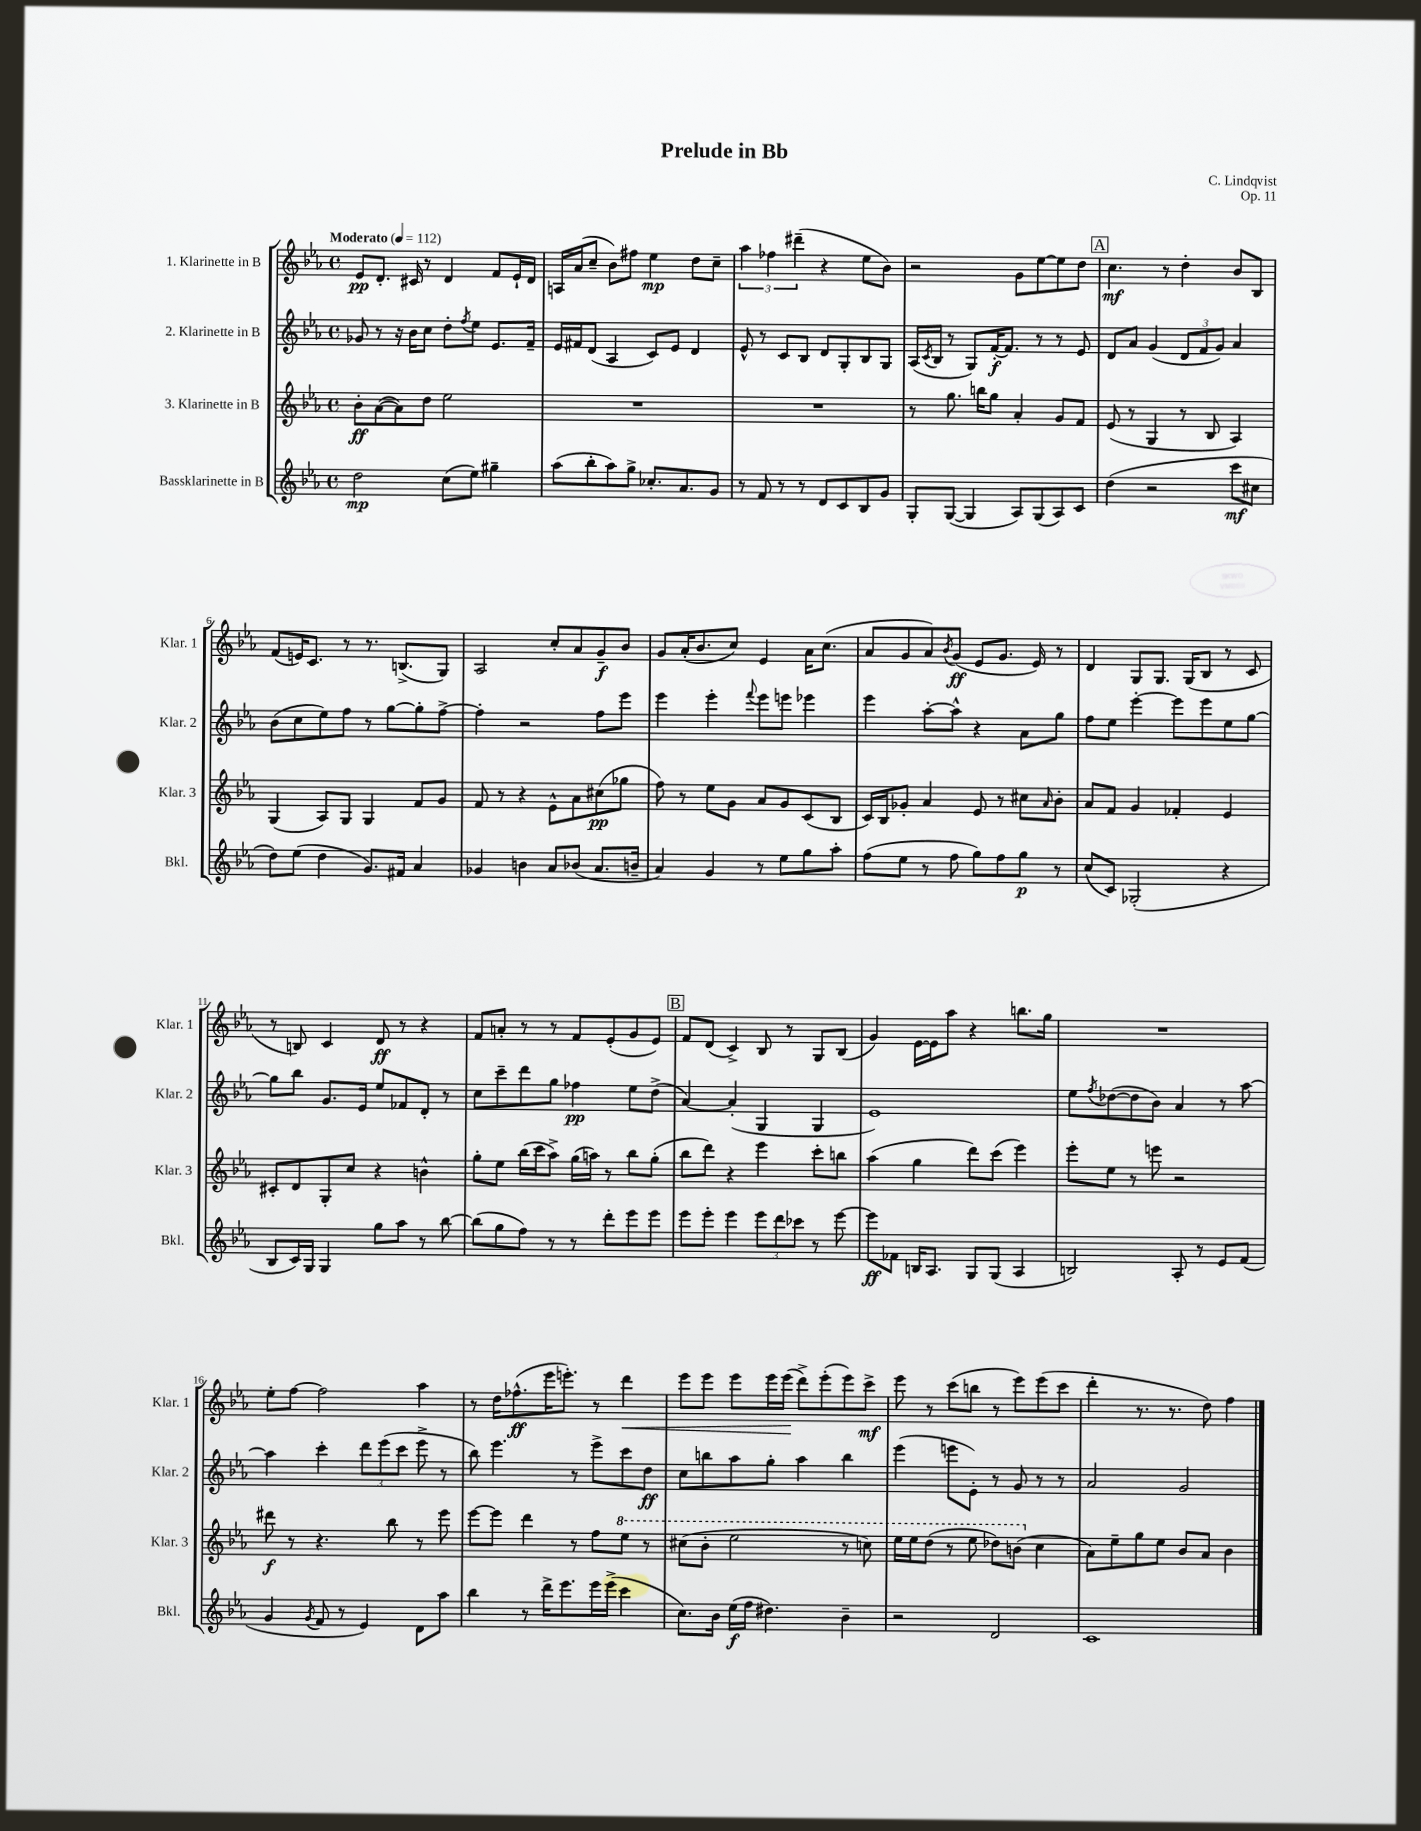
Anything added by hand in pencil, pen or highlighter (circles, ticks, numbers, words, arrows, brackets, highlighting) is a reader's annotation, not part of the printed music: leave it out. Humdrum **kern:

**kern	**kern	**kern	**kern
*staff4	*staff3	*staff2	*staff1
*clefG2	*clefG2	*clefG2	*clefG2
*k[b-e-a-]	*k[b-e-a-]	*k[b-e-a-]	*k[b-e-a-]
*M4/4	*M4/4	*M4/4	*M4/4
*met(c)	*met(c)	*met(c)	*met(c)
*MM112	*MM112	*MM112	*MM112
2dd\	8b-'\L	8g-/	8e-/L
.	([8a-\	8r	8.d'/J
.	8a-\])	16r	.
.	.	16b-\LK	16c#/
.	8dd\J	8cc\J	8r
(8cc\L	2ee-\	8dd'\L	4d/
.	.	8qff/	.
8ee-\J)	.	8ee-\J	.
4gg#~\	.	8.e-/L	8f/L
.	.	.	16e-`/L
.	.	16f~/Jk	16d/JJ
=	=	=	=
(8aa-\L	1r	16e-/LL	16A/LL
.	.	16f#/J	(16a-/J
8bb-'\	.	(8d/J	8cc~/J
8aa-\)	.	4A-/	8b-\L)
8gg^\J	.	.	8ff#\J
8.cc-'/L	.	8c/L)	4ee-\
.	.	8e-/J	.
8.a-/	.	.	.
.	.	4d/	8dd\L
8g/J	.	.	8cc~\J
=	=	=	=
8r	1r	8e-^^/	6aa-\
8f/	.	8r	.
.	.	.	6ff-\
8r	.	8c/L	.
.	.	.	(6ddd#~\
8r	.	8B-/J	.
8d/L	.	8d/L	4r
8c/	.	8G'/	.
8B-/	.	8B-/	8ee-\L
8g/J	.	8G/J	8b-\J)
=	=	=	=
8G'/L	8r	(16A-/LL	2r
.	.	8qc/	.
.	.	16B-/JJ	.
([8G/J	8.gg\	8r	.
4G/]	.	8G/L)	.
.	16bb\LK	.	.
.	8gg\J	[16f'/K	.
.	.	8.f/]J	.
8A-/L)	4a-'/	.	8g\L
(8G/	.	8r	[8ee-\
8A-/)	8g/L	8r	8ee-\]
8c/J	8f/J	8e-/	8dd\J
=	=	=	=
(4dd\	(8e-/	8d/L	4.cc\
.	8r	8a-/J	.
2r	4G/	(4g/	.
.	.	.	8r
.	8r	12d/L	4dd'\
.	.	12f/	.
.	8B-/	.	.
.	.	12g/J)	.
8ccc\L	4A-/)	4a-/	8b-/L
8cc#\J	.	.	8B-/J
=	=	=	=
8dd\L)	(4G/	(8b-\L	(8f/L
(8ee-\J	.	8cc\	16e/K)
.	.	.	8.c/J
4dd\	8A-/L)	8ee-\)	.
.	8G/J	8ff\J	8r
8.g/L)	4G/	8r	8.r
.	.	[8gg\L	.
16f#/Jk	.	.	(8.B^/L
4a-/	8f/L	8gg'\]	.
.	8g/J	[8ff^\J	8G/J)
=	=	=	=
4g-/	8f/	4ff'\]	2A-/
.	8r	.	.
4b\	4r	2r	.
8a-/L	8e-^^\L	.	8cc'/L
(8b-/J	8a-\	.	8a-/
8.a-/L	(8cc#\	8ff\L	8g~/
.	8gg-\J	8eee-\J	8b-/J
16b~/Jk	.	.	.
=	=	=	=
4a-/)	8ff\)	4eee-\	8g/L
.	8r	.	(16a-'/K
.	.	.	8.b-/
4g/	8ee-\L	4eee-'\	.
.	8g\J	.	8cc/J)
.	.	8qqfff/	.
8r	8a-/L	8eee-\L	4e-/
8ee-\L	8g/	8eee\J	.
8gg\	(8c/	4eee-\	16a-\LK
.	.	.	(8.cc\J
8aa-'\J	8B-/J	.	.
=	=	=	=
(8ff\L	16c/LL)	4eee-\	8a-/L
.	16B-/J	.	.
8ee-\J	8g-'/J	.	8g/
8r	4a-/	[8aa-'\L	8a-/)
.	.	.	8qb-/
8ff\	.	8aa-^^\]J	(8g/J
8gg\L)	8e-/	4r	8e-/L
8ff\	8r	.	8.g/J
8gg\J	8cc#\L	8a-\L	.
.	.	.	16e-/)
.	16qqa-/	.	.
8r	8b-'\J	8gg\J	8r
=	=	=	=
(8cc/L	8a-/L	8ff\L	4d/
8c/J)	8f/J	8ee-\J	.
(2G-'/	4g/	[4eee-'\	8G/L
.	.	.	8.G/J
.	4f-'/	8eee-\]L	.
.	.	.	(16G/LK
.	.	8eee-\	8B-/J
4r	4e-/	8ee-\	8r
.	.	[8gg\J	8c/
=	=	=	=
8B-/L	8c#'/L	8gg\]L	8r
16c/L)	8d/	8bb-\J	8B/)
16G/JJ	.	.	.
4G/	8G'/	8.g/L	4c/
.	8cc/J	.	.
.	.	16e-/Jk	.
8gg\L	4r	8ee-/L	8d/
8aa-\J	.	8f-/	8r
8r	4b^^\	8d'/J	4r
[8bb-\	.	8r	.
=	=	=	=
(8bb-\]L	8gg'\L	8cc\L	8f/L
8gg\	8ee-\J	8ccc~\	8a'/J
8ff\J)	(16bb-\LL	8ddd\	8r
.	16ccc\J	.	.
8r	8aa-^\J)	8gg\J	8r
8r	(16gg\LL	4ff-\	8f/L
.	16aa\JJ)	.	.
8ddd'\L	8r	.	(8e-'/
8eee-\	8bb-\L	8ee-\L	8g/
8eee-\J	(8gg'\J	(8dd^\J	8e-/J)
=	=	=	=
8eee-\L	8bb-\L	[4a-/)	8f/L
8eee-'\J	8ddd\J)	.	(8d/J
4eee-\	4r	(4a-'/]	4c^/)
12eee-\L	4eee-\	4G/	8B-/
12ddd\	.	.	.
.	.	.	8r
12ccc-\J	.	.	.
8r	8ccc'\L	4G/	8G/L
[8eee-\	8bb\J	.	(8B-/J
=	=	=	=
8eee-\]L	(4aa-\	1e-)	4g/)
8f-\J	.	.	.
16B/LK	4gg\	.	[16e-\LL
8.A-/J	.	.	16e-\]J
.	.	.	8aa-\J
8G/L	8ddd\L)	.	4r
(8G/J	(8ccc\J	.	.
4A-/	4eee-\)	.	8.bb\L
.	.	.	16gg\Jk
=	=	=	=
2B/)	8eee-'\L	8ee-\L	1r
.	.	8qff/	.
.	8ee-\J	([8dd-\	.
.	8r	8dd-\]	.
.	8eee\	8b-\J)	.
8A-'/	2r	4a-/	.
8r	.	.	.
8e-/L	.	8r	.
(8f/J	.	[8aa-\	.
=	=	=	=
4g/	8ddd#\	4aa-\]	8ee-'\L
.	8r	.	[8ff\J
8qg/	.	.	.
8f/	4.r	4ccc'\	2ff\]
8r	.	.	.
4e-/)	.	12ddd\L	.
.	.	(12eee-\	.
.	8bb-\	.	.
.	.	12ccc\J	.
8d\L	8r	8eee-^\	4aa-\
8aa-\J	8eee-\	8r	.
=	=	=	=
4bb-\	[8eee-\L	8bb-\)	8r
.	8eee-\]J	4.eee-\	16dd\LK
.	.	.	(8.ff-^^\
8r	4ddd\	.	.
16ddd^\LK	.	.	16eee-\K
8.eee-\	.	.	8.eee'\J)
.	8r	8r	.
16eee-\L	8ff\L	8eee-^\L	8r
(16eee-^\JJ	.	.	.
4ccc\	8eee-\J	8ccc\	4ddd\
.	8r	8dd\J	.
=	=	=	=
8.cc\L)	(8ccc#\L	8cc\L	8eee-\L
.	8bb-'\J	8bb\	8eee-\J
16b-\Jk	.	.	.
(16ee-\LL	2eee-\	8aa-\	8eee-\L
16ff\JJ	.	.	.
4.dd#\)	.	8gg'\J	16eee-\L
.	.	.	(16eee-\JJ
.	.	4aa-\	8ddd^\L)
.	.	.	(8eee-'\
4b-~\	8r	4bb\	8eee-\)
.	8ccc\)	.	8ccc^\J
=	=	=	=
2r	16eee-\LL	(4eee-\	8eee-\
.	16eee-\J	.	.
.	(8ddd\J	.	8r
.	8r	8eee\L	(8ccc\L
.	8eee-\	8e-'\J)	8bb\J
2d/	8ddd-\L)	8r	8r
.	(8bb\J	8g/	8eee-\L)
.	4cc\	8r	(8eee-\
.	.	8r	8ccc\J
=	=	=	=
1c	8a-\L)	2a-/	4ddd'\
.	8ee-~\	.	.
.	8gg\	.	8.r
.	8ee-\J	.	.
.	.	.	8.r
.	8b-/L	2g/	.
.	8a-/J	.	8dd\)
.	4b-\	.	4ff\
==	==	==	==
*-	*-	*-	*-
